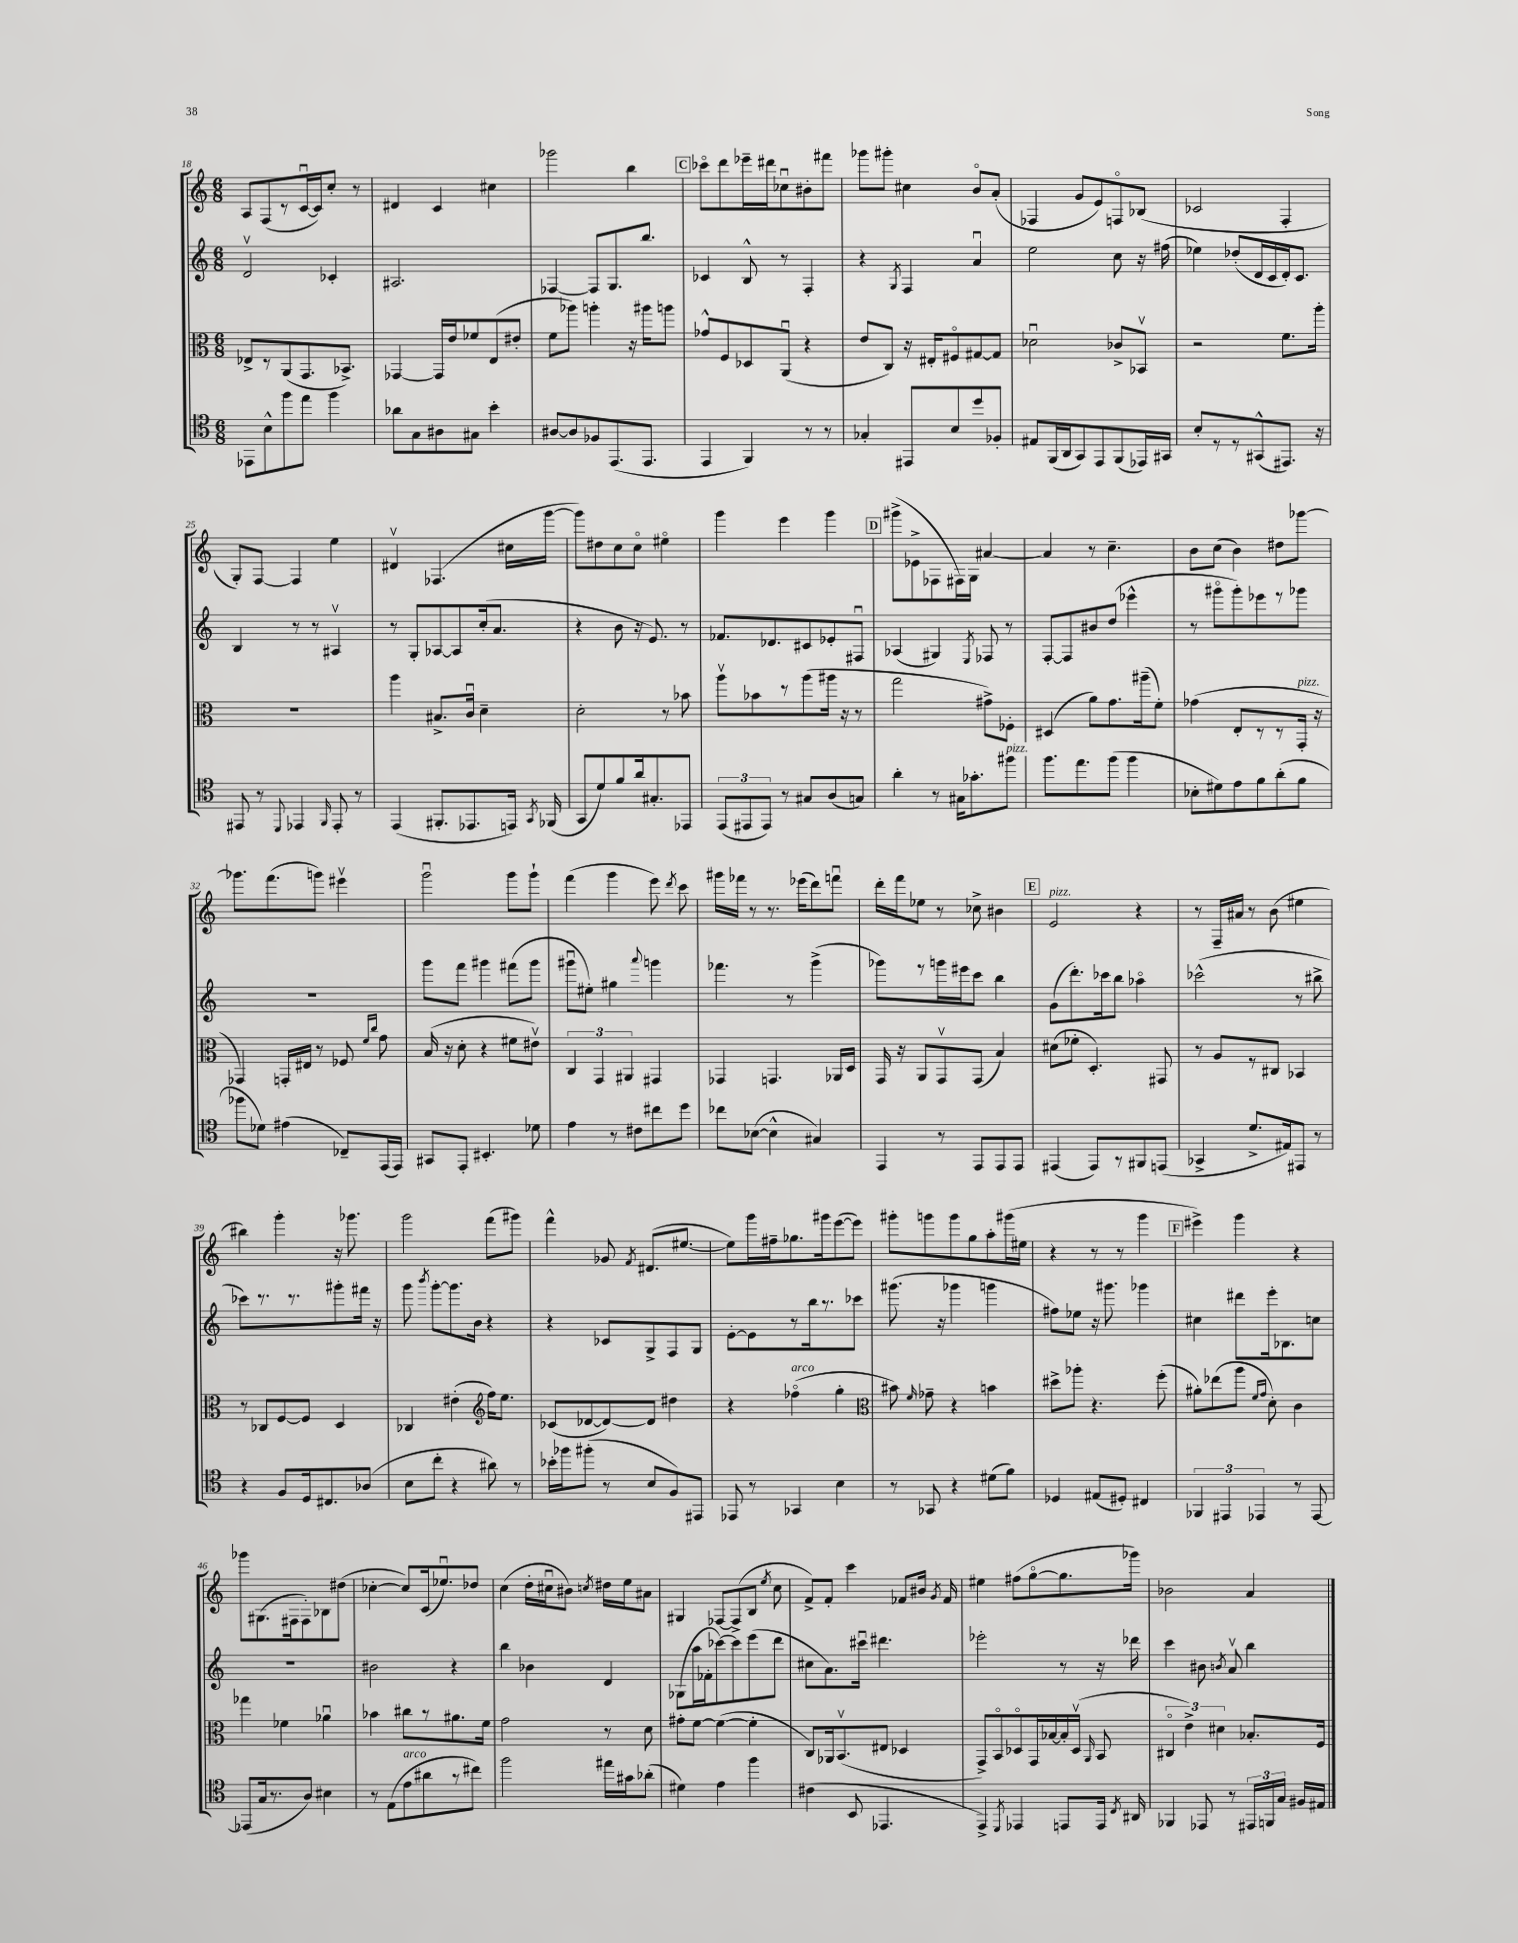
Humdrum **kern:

**kern	**kern	**kern	**kern
*staff4	*staff3	*staff2	*staff1
*clefC4	*clefC3	*clefG2	*clefG2
*k[]	*k[]	*k[]	*k[]
*M6/8	*M6/8	*M6/8	*M6/8
8EE-\L	8E-^/L	2dv/	8A/L
8B^^\	8r	.	(8F/
8ff\	(8AA/	.	8r
8ee\J	8.GG/	.	[16cu/L
.	.	.	16c/]J)
4ff\	.	4c-'/	8cc'/J
.	8.BB-^/J)	.	.
.	.	.	8r
=	=	=	=
8a-\L	[4GG-/	2.A#/	4d#/
8G\	.	.	.
8A#\	16GG-/]LL	.	4c/
.	16e/J	.	.
8G#\J	8f-/	.	.
4b'\	(8E/	.	4cc#\
.	8e#'/J	.	.
=	=	=	=
[8A#/L	8f\L	[4F-/	2ggg-\
8A#/]	8aa-\J)	.	.
8F-/	4aa'\	8F-/]L	.
(8.EE/	.	8.G/	.
.	16r	.	4bb\
8.EE/J	16aa#\LK	8.bb/J	.
.	8aa\J	.	.
=	=	=	=
4EE/	8g-^^/L	4c-/	8ccc-o\L
.	8F/	.	8ddd\
4FF/)	8D-/	8B^^/	16eee-~\L
.	.	.	16ddd#\J
.	(8AAu/J	8r	8cc-u\
8r	4r	4F'/	8b#'\
8r	.	.	8fff#\J
=	=	=	=
4G-'/	8e/L	4r	8ggg-\L
.	8C/J)	.	8ggg#'\J
.	.	8qG/	.
8EE#/L	16r	4F/	4cc#\
.	16E#'/LK	.	.
8B/	8F#o/	.	.
8dd/	[8G#/	4au/	8bo/L
8F-'/J	8G#/]J	.	(8a'/J
=	=	=	=
8E#/L	2d-u\	2ee\	4F-/
(16FF/L	.	.	.
16AA/J	.	.	.
8GG/)	.	.	8g/L
8EE/	.	.	8e/)
(8FF/	8c-^/L	8cc\	8Fo/
16EE-/L)	8BB-v/J	16r	(8B-/J
16GG#/JJ	.	(16ff#\	.
=	=	=	=
8B'/L	2r	4ee-\)	2c-/
8r	.	.	.
8r	.	(8dd-'/L	.
(8GG#^^/	.	16d/L	.
.	.	16c/	.
8.EE#/J)	8.f\L	16d'/J)	4F'/
.	.	8.c/J	.
16r	16aa'\Jk	.	.
=	=	=	=
8EE#/	2.r	4B/	8G'/L)
8r	.	.	[8F/J
8qqDD/	.	.	.
4EE-/	.	8r	4F/]
.	.	8r	.
16qqFF/	.	.	.
8EE-'/	.	4A#v/	4ee\
8r	.	.	.
=	=	=	=
(4EE/	4aa\	8r	4d#v/
.	.	8G'/L	.
8.FF#'/L	8.B#^/L	[8A-/	(4.F-/
.	.	8A-/]	.
8.EE-/	16cu/Jk	.	.
.	4d~\	(16cc'/k	.
.	.	8.a/J	.
16EE/Jk)	.	.	16cc#\LL
8qGG/	.	.	.
(16FF-/	.	.	[16ggg\JJ
=	=	=	=
8GG/L	2d'\	4r	8ggg\]L)
8d/)	.	.	8dd#\
8f/	.	8b\	8cc\
16a/k	.	16r	8cco\J
8.G#'/	.	8.e/)	.
.	8r	.	4ee#o\
8EE-/J	8b-\	8r	.
=	=	=	=
(12EE/L	8aav\L	8.f-/L	4ggg\
12EE#/	.	.	.
.	8b-\	.	.
12EE#/J)	.	.	.
.	.	8.d-/	.
8r	8r	.	4eee\
8G#/L	(8aa\	8c#/	.
(8A/	16aa#\Jk	8e-'/	4ggg\
.	16r	.	.
8G/J)	8r	8F#u/J	.
=	=	=	=
4a'\	2gg\	(4A-/	(8ggg#^\L
.	.	.	8e-^\
8r	.	4G#/)	8F-\
16G#\LK	.	.	16F#\L)
8.g-'\	.	.	16G\JJ
.	.	8qE/	.
.	8g#^\L)	8F-/	[4a#/
8ff#\J	8F-'\J	8r	.
=	=	=	=
8.ff\L	(4D#/	[8F'/L	4a#/]
.	.	8F/]	.
8.ee\	.	.	.
.	8a\L)	8b#/	8r
(8ff\J	8.g\	(8dd/J	4.cc~\
4ff\	.	4eee-^^\	.
.	(16aa#~\k	.	.
.	8f'\J)	.	.
=	=	=	=
8B-'\L	(4g-\	8r	8b\L
8d#\)	.	8ggg#o\L	(8cc\J
8e\	8E'/L	8ggg#'\)	4b\)
8f\	8r	8eee-\	.
(8a'\	8r	8r	8dd#\L
8f\J	16GG'/Jk	8ggg-\J	[8ggg-\J
.	16r	.	.
=	=	=	=
8ff-\L	4GG-/)	2.r	8.ggg-\]L
8d-\J)	.	.	.
.	.	.	(8.fff\
(4e#\	16GG'/LL	.	.
.	16E#/JJ	.	.
.	8r	.	8ggg\J)
8C-~/L)	8F-/	.	4eee#v\
.	16qqf/LL	.	.
.	16qqcc/JJ	.	.
(16EE/L	8g\	.	.
16EE/JJ)	.	.	.
=	=	=	=
8GG#/L	(16B/	8ggg\L	2gggu\
.	16r	.	.
8EE'/J	8d'\	8fff\J	.
4.BB#'/	4r	4ggg#\	.
.	8f#\L	(8fff#\L	8ggg\L
8d-\	8e#v\J)	8ggg#\J	8ggg`\J
=	=	=	=
4e\	6C/	8ggg#u\L	(4fff\
.	.	8ee#'\J)	.
.	6GG/	.	.
8r	.	4gg#\	4ggg\
.	6AA#/	.	.
8c#\L	.	.	.
.	.	8qqaaa/	.
8cc#\	4GG#/	4ggg\	8eee\)
.	.	.	8qddd/
8dd\J	.	.	8ccc\
=	=	=	=
8cc-\L	4GG-/	4.fff-\	16ggg#\LL
.	.	.	16fff-\JJ
([8B-\J	.	.	8r
4B-^^\]	4.GG/	.	8.r
.	.	8r	.
.	.	.	(16eee-\LK
4G#/)	.	(4ggg^\	8ddd\)
.	16AA-/LL	.	8fffu\J
.	16D/JJ	.	.
=	=	=	=
4EE/	16GG/	8ggg-\L)	16ddd'\LL
.	16r	.	16fff\J
.	8AA/L	8r	8ee-\J
8r	8GGv/	16ggg\L	8r
.	.	16eee#\J	.
8EE/L	(8GG/J	8ccc\J	8cc-^\
8EE/	4B/)	4bb\	4b#\
8EE/J	.	.	.
=	=	=	=
(4EE#/	(8d#\L	(8g\L	2e/
.	8f-'\J	8.ddd'\)	.
8EE#/L)	4.D'/)	.	.
.	.	16ccc-\k	.
8r	.	8bb\J	.
8FF#/	.	4aa-o\	4r
(8EE/J	8GG#/	.	.
=	=	=	=
4GG-^/	8r	(2ccc-^^\	8r
.	8A/L	.	16F~/LL
.	.	.	16a#/JJ
8.d^/L	8r	.	8r
.	8C#/J	.	(8b\
16E#/k)	.	.	.
8EE#/J	4BB-/	8r	4ee#\
8r	.	8bb#^\	.
=	=	=	=
4r	8r	8ccc-\L)	4bb#\)
.	8C-/L	8.r	.
8F/L	[8F/	.	4ggg'\
.	.	8.r	.
16D/k	8F/]J	.	.
8.C#/	.	.	.
.	4D/	8ggg#'\	16r
.	.	.	8.ggg-\
(8A-/J	.	16fff#\Jk	.
.	.	16r	.
=	=	=	=
8B\L	4C-/	8ggg\	2ggg\
.	.	8qbbb/	.
8cc'\J	.	[8ggg'\L	.
4r	(4e#'\	8.ggg\]	.
.	.	16b\Jk	.
*	*clefG2	*	*
8a#\)	16ff\LK)	4r	(8fff\L
.	8.ee\J	.	.
8r	.	.	8ggg#\J)
=	=	=	=
16b-'\LL	(8c-/L	4r	4fff^^\
16ff-\J	.	.	.
(8ff#'\J	[8d-/	.	.
8r	8d-/_)	8c-/L	8g-/
.	.	.	8qf/
8B/L	8d-/]J	8G^/	(8.d#/L
8F/)	4dd#\	8F/	.
.	.	.	[8.ee#/J
8EE#/J	.	8G/J	.
=	=	=	=
8EE-/	4r	[8e'\L	8ee#\]L)
8r	.	8e\]	16ggg\L
.	.	.	16ff#~\J
4GG-/	(4ff-o\	8r	8.gg-\
.	.	16bb\k	.
.	.	8.r	16ggg#\k
4B\	4gg'\	.	([8eee\
.	.	8ccc-\J	8eee\]J)
=	=	=	=
*	*clefC3	*	*
8r	8b#\)	(8.ggg#\	8ggg#'\L
.	16qqf/	.	.
8GG-/	8g-~\	.	8ggg\
.	.	16r	.
4r	4r	4ggg-\	8ggg\
.	.	.	8gg\
(8d#\L	4b\	4ggg\	8aa'\
8f\J)	.	.	(16ggg#\L
.	.	.	16ee#\JJ
=	=	=	=
4D-/	8dd#^\L	8ff#\L)	4r
.	8aa-'\J	8ee-\J	.
(8E#/L	4.r	16r	8r
.	.	8.ggg#\	.
8D#'/J)	.	.	8r
4C#/	.	4ggg-\	4ggg\
.	(8ff'\	.	.
=	=	=	=
6FF-/	8a#'\L)	4cc#\	4eee#^\)
.	(8ee-\	.	.
6EE#/	.	.	.
.	8aa\J	8ddd#\L	4ggg\
6EE-/	.	.	.
.	16qqf/LL	.	.
.	16qqg/JJ	.	.
.	8d'\)	16eee'\k	.
.	.	8.B-\	.
8r	4c\	.	4r
[8EE-/	.	8cc\J	.
=	=	=	=
(8EE-/]L	4gg-\	2.r	8ggg-\L
16G/k	.	.	(8.G#\
8.r	.	.	.
.	4f-\	.	.
.	.	.	16F#\k
8A/J)	.	.	8F#'\)
4B#\	4a-u\	.	8B-\
.	.	.	(8dd#\J
=	=	=	=
8r	4b-\	2b#\	[4cc-'\
(8E\L	.	.	.
8e\	8cc#\L	.	8cc-/]L)
8a#\	8r	.	(16c/k
.	.	.	8.ee-u/)
8r	8.a#\	4r	.
8cc#\J)	.	.	8dd-/J
.	16f\Jk	.	.
=	=	=	=
2ff\	2g\	4bb\	(4cc\
.	.	4b-\	16dd'\LL
.	.	.	16cc#u\J
.	.	.	8b#\J)
.	.	.	8qcc/
16ee#\LL	8r	4d/	16dd#\LL
16g#\J	.	.	16ee\J
(8a-'\J	8d\	.	8a#\J
=	=	=	=
4d#\)	8g#'\L	(8G-\L	4G#/
.	[8f\J	16aa\L	.
.	.	16f-'\J	.
4e\	(4f\_	[8ccc-\)	[8F-/L
.	.	8ccc-\]	(8F-^/]
4ff\	4f'\]	(8eee\	8B/J
.	.	.	8qee/
.	.	8ddd\J	8cc\
=	=	=	=
(4c#\	8C/L)	8cc#\L	8f^/L)
.	16AA-/k	8.a\)	8f'/J
.	(8.BBv/	.	.
8BB/	.	.	4ccc\
.	.	16ccc#u\Jk	.
4.EE-/	8E#/J	4.ddd#\	.
.	4D-/	.	8f-/L
.	.	.	16b#/Jk
.	.	.	8qg/
.	.	.	16f-/
=	=	=	=
4EE^/)	8GG^/L)	2eee-'\	4ee#\
.	8BBo/	.	.
8qDD/	.	.	.
4EE-/	8D-o/	.	(8ff#\L
.	16GG/L	.	[8ggo\
.	[16B-/	.	.
8EE/L	16B-'/]	8r	8.gg\]
.	(16D-v/JJ	.	.
.	16qqAA/	.	.
16EE/Jk	8BB/	16r	.
8qC/	.	.	.
16AA#/	.	16ddd-\	16ggg-\Jk)
=	=	=	=
4FF-/	6C#o/	4ccc\	2b-\
.	6e^\)	.	.
8EE-/	.	8b#\	.
.	6d#\	.	.
.	.	8qb/	.
8r	.	8av/	.
24EE#/LL	8.B-'/L	4bb\	4a/
24FF/	.	.	.
24G/JJ	.	.	.
16F#/LL	.	.	.
16E#/JJ	16F/Jk	.	.
==	==	==	==
*-	*-	*-	*-
